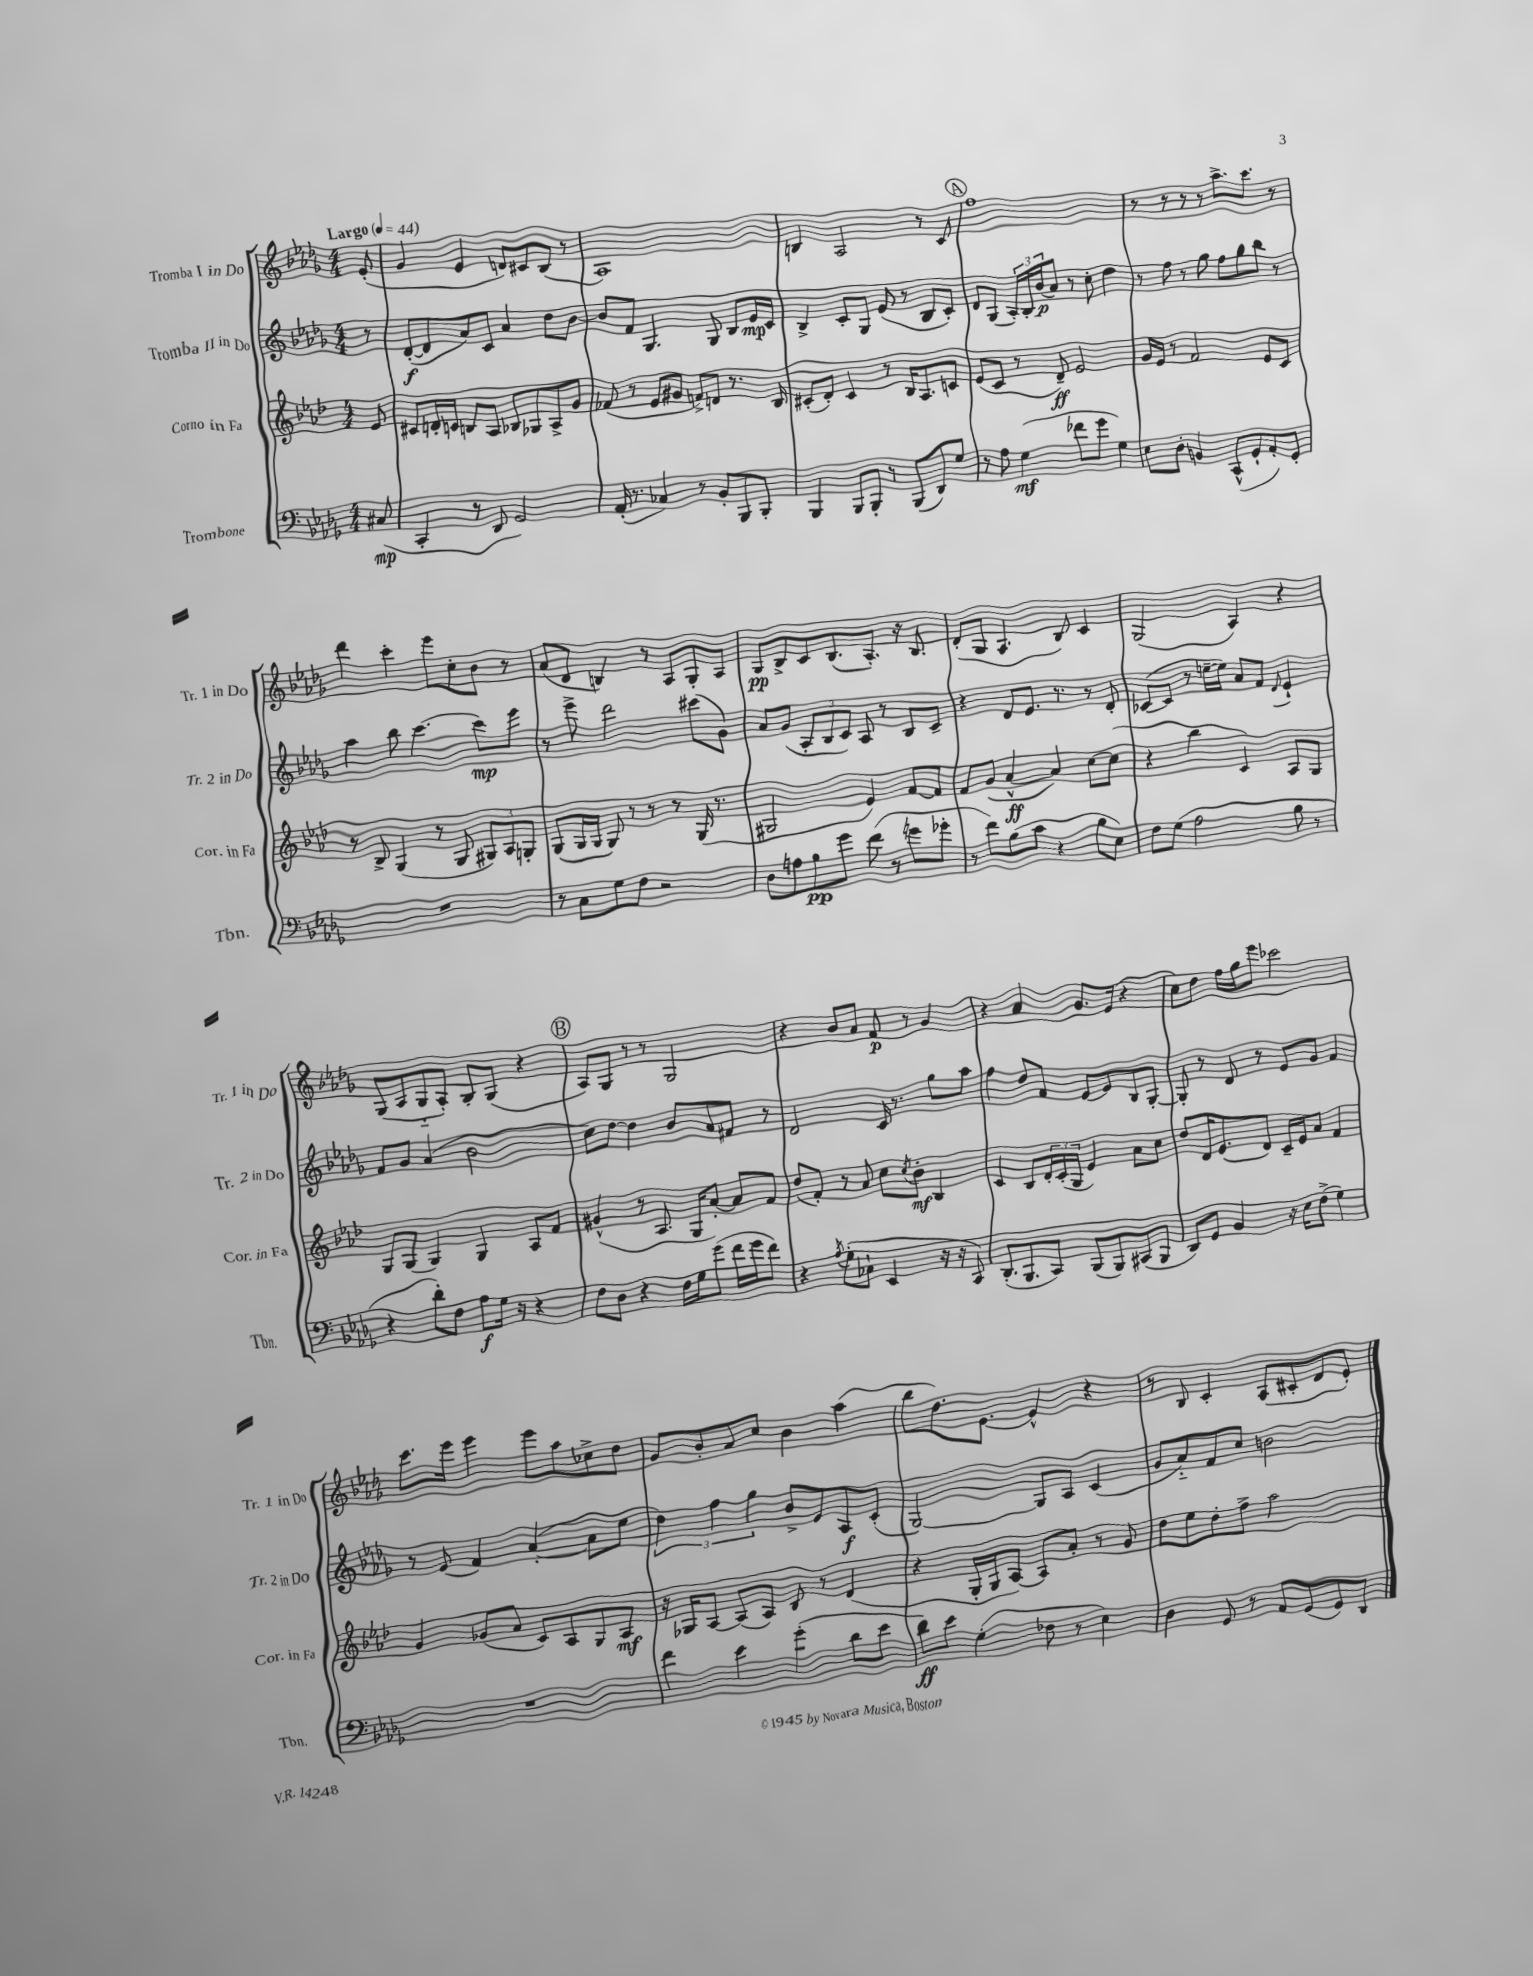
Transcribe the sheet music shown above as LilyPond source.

<<
\new StaffGroup <<
\new Staff = "s0" \with { instrumentName = "Tromba I in Do" shortInstrumentName = "Tr. 1 in Do" } {
    \clef treble \key des \major \numericTimeSignature \time 4/4 \partial 8 \tempo "Largo" 4 = 44
    ees'8-.( |
    ges'4 ees'4 d'8) cis'8 bes8( r8 |
    aes1) |
    b4 aes2 r8 c'8 |
    \mark \markup { \circle "A" } f''1 |
    r8 r8 r8 r8 aes''8.-> c'''8. r8 |
    des'''4 c'''4-. ees'''8 c''8-. bes'8 r8 |
    aes'8( des'8 b4) r8 aes8 ges8-. aes8 |
    ges8\pp bes8-> c'8 bes8.( aes8.-.) r16 bes8. |
    des'8-.( ges8 aes4. bes8) c'4 |
    ges2( aes4) r4 |
    ges8( aes8 ges8-_ aes8-.) bes8-. ges8( r4 |
    \mark \markup { \circle "B" } aes8) ges8 r8 r8 ges2 |
    r4 bes'8 aes'8 f'8\p r8 ges'4 |
    r4 aes'4 ges'8. ees'16( r4 |
    c''8) des''8 f''16 ges''16 ees'''8 ces'''2 |
    c'''8. ees'''16 ees'''4 ees'''8 aes''8 ces''8-> des''8 |
    ges'8 bes'8-. aes'8 c''8 bes'4 aes''4( |
    bes''8 des''8.) ees'8.~ ees'4-^ r4 |
    r8 bes8 c'4-. aes8( cis'8-. des'8 ees'8-.) \bar "|." |
}
\new Staff = "s1" \with { instrumentName = "Tromba II in Do" shortInstrumentName = "Tr. 2 in Do" } {
    \clef treble \key des \major \numericTimeSignature \time 4/4 \partial 8
    r8 |
    des'8~-.\f( des'8 aes'8) c'8 aes'4 des''8 bes'8~ |
    bes'8 f'8 ges4. ges8 bes8 ees'16\mp c'16 |
    bes4-> c'8-. ges8 ees'8( r8 bes8 c'8-.) |
    \mark \markup { \circle "A" } des'8 ges8( \tuplet 3/2 { aes16-.) bes16-. bes'16\p( } aes'8) r8 c''8-. des''4 |
    r8 f''8 r8 ges''8 f''8 ges''8 bes''8 r8 |
    aes''4 bes''8 c'''4.~ c'''8\mp ees'''8 |
    r8 ees'''8-> des'''2 cis'''8( ges'8) |
    aes'8 ges'8( \tuplet 3/2 { aes8-. bes8 c'8) } aes8 r8 bes8 c'8-- |
    r4 des'8 ees'8. r8. r8 des'8-. |
    ces'8~( ces'8 r8 e''16~-- e''16) aes'8 f'8 \appoggiatura { des'8 } ees'4-! |
    f'8 ges'8 aes'4( bes'2 |
    \mark \markup { \circle "B" } c''8) des''8~ des''4 bes'8 aes'8 fis'8 r8 |
    des'2 c'16 r8. ges''8 aes''8 |
    f''4 des''8 f'8 ees'8~ ees'8 bes8 ges8~-. |
    ges8-. r8 des'8 r8 ees'8 ges'8 f'4 |
    r8 ees'8( f'4) aes'4~-.( aes'8 ees''8 |
    \tuplet 3/2 { des''4) f''4 ges''4 } bes'8-> ees'8 aes8\f c'8-.( |
    ges2~) ges8 aes8 c'4( |
    ges'8 aes'8-_) f'8 c''8 b'2 \bar "|." |
}
\new Staff = "s2" \with { instrumentName = "Corno in Fa" shortInstrumentName = "Cor. in Fa" } {
    \clef treble \key aes \major \numericTimeSignature \time 4/4 \partial 8
    ees'8 |
    cis'8 d'16-. c'16 b8 aes8 bes8 ges8 aes8-> g'8 |
    fes'8( r8 ees'8 gis'8 f'8->) d'8 r8. bes16 |
    cis'8-.( des'8-.) cis'4 r8 bes16 aes8. c'8 |
    \mark \markup { \circle "A" } ees'8( c'8 r8 des'8--\ff) ees'2 |
    g'16 ees'16 r8 f'2 ees'8 c'8 |
    r8 bes8-> g4( r8 g8 \tuplet 3/2 { gis8) aes8 g8-. } |
    g8( g16 g16 g8) r8 r8 r8 g16( r8. |
    gis2 ees'4) f'8~ f'8 |
    f'8 g'8( aes'4~-^\ff aes'4) c''8~ c''8( |
    r4 bes''4 c'4) aes8 g8 |
    g8 g8( g4) g4 aes8 f'8 |
    \mark \markup { \circle "B" } gis'4-^( r8 aes8. g16 aes'8~-.) aes'8 f'8 |
    des''8( f'8-.) r8 aes'8 c''8 \acciaccatura { c''8 } bes'8-.\mf bes4 |
    c'4 bes8 \tuplet 3/2 { des'16-. c'16-.( g16 } ees'4) aes'8 c''8 |
    des''8 des'16 ees'8.( des'8) c'16-- ees'16 aes'8 f'4 |
    g'4 ges'8( aes'8 c'8) aes8 g8 aes8\mf |
    r16 ges16 aes8~ aes8( aes8) bes8 r8 des'4( |
    r4 g16-. g16 aes8~) aes8 aes'8-. r8 g'8 |
    des''8 ees''8 des''8-. f''8-> aes''2 \bar "|." |
}
\new Staff = "s3" \with { instrumentName = "Trombone" shortInstrumentName = "Tbn." } {
    \clef bass \key des \major \numericTimeSignature \time 4/4 \partial 8
    cis8\mp( |
    c,4-. r8 des,8 ges,2) |
    aes,16-.( r8. ces4) r8 bes,8-. bes,,8 bes,,8-. |
    bes,,4 bes,,8 bes,,8-. r8 bes,,8( des,8) ges8 |
    \mark \markup { \circle "A" } r8 aes8 ges4\mf( fes'8 ges'8 ges4) |
    ees8 des8-. b,4 c,8-^( ges,8-. aes,8-.) ges,8-. |
    R1 |
    r8 c8 ges8 f8 r2 |
    des8 a8 bes8\pp ges'8 f'8( r8 g'8 ges'8-. |
    r8 f'8) bes8( c'8 r4 bes8 ees8) |
    f8 ges8( aes2 bes8 r8 |
    r4 des'8-.) f8 aes8\f ges16 r16 r4 |
    \mark \markup { \circle "B" } f8 des8 r4 f16 ges16 ges'8( f'16 ges'16 f'8) |
    r4 \acciaccatura { aes8 } ges8-.( ces8-! ees,4 r16 r16 c,8) |
    des,8.-.( bes,,8. c,8) bes,,8( bes,,8) cis,8( bes,,8 |
    des,8) ges,8 bes,4 r16 ees16 f8->( ges4) |
    R1 |
    f'4 ees'4 ges'4-.( des'8 ees'8 |
    des'8\ff) ees'8 ges4-.( fes8 r8 ees4) |
    des4 ges,8 r8 aes,8 ges,8( ges,8) des,8 \bar "|." |
}
>>
>>
\layout { \context { \Score \remove "Bar_number_engraver" } }
